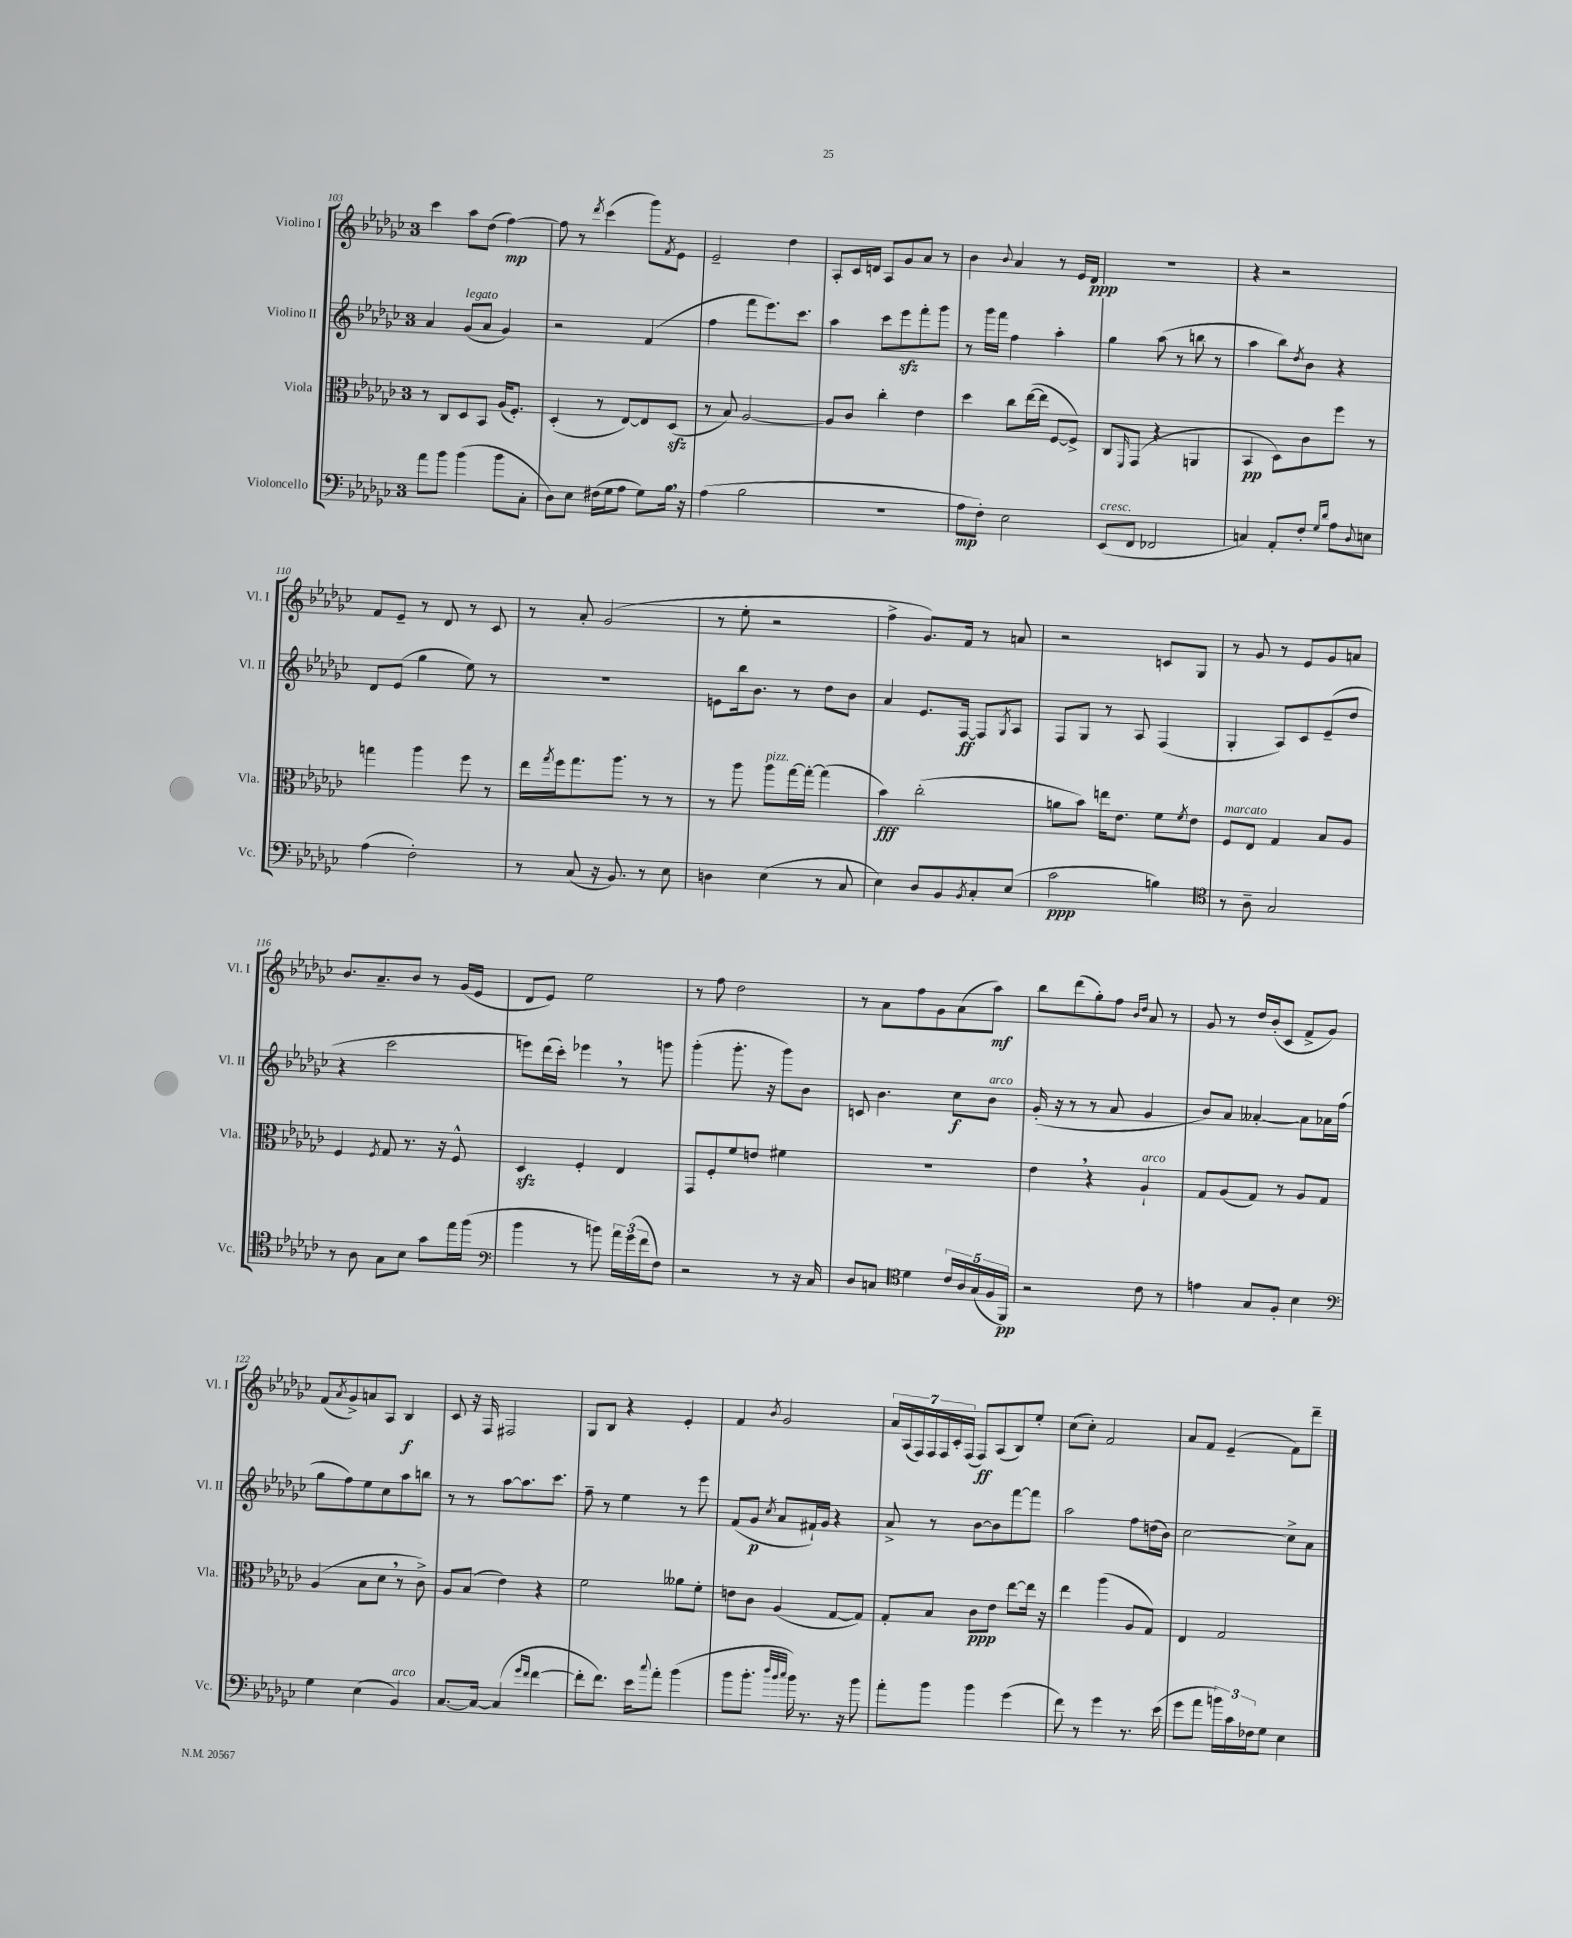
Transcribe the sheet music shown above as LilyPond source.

<<
\new StaffGroup <<
\new Staff = "s0" \with { instrumentName = "Violino I" shortInstrumentName = "Vl. I" } {
    \clef treble \key ges \major \once \override Staff.TimeSignature.style = #'single-digit \time 3/4
    ces'''4 aes''8 des''8( f''4~\mp) |
    f''8 r8 \acciaccatura { des'''8 } ces'''4( ges'''8) \acciaccatura { f'8 } ees'8 |
    ees'2-- des''4 |
    aes8-. ces'16 d'16 aes8 ges'8 aes'8 r8 |
    bes'4 \appoggiatura { bes'8 } aes'4 r8 ees'16 des'16\ppp |
    R2. |
    r4 r2 |
    f'8 ees'8-- r8 des'8 r8 ces'8 |
    r8 aes'8-. ges'2( |
    r8 ees''8-. r2 |
    f''4-> ges'8.) f'16 r8 a'8 |
    r2 c'8 ges8 |
    r8 ges'8 r8 ees'8 ges'8 a'8 |
    bes'8. aes'8.-- bes'8 r8 ges'16( ees'16 |
    des'8 ees'8) ees''2 |
    r8 f''8 des''2 |
    r8 aes'8 f''8 ges'8 aes'8( aes''8\mf) |
    bes''8 des'''8( ges''8-.) f''8 \grace { bes'16 des''16 } aes'8 r8 |
    ges'8 r8 des''16 bes'16-.( ces'8 f'8-> ges'8) |
    f'8( \acciaccatura { aes'8 } ges'8->) a'8 aes8 bes4\f |
    ces'8 r16 f16 fis2 |
    ges8 bes8 r4 ees'4-. |
    f'4 \acciaccatura { bes'8 } ges'2 |
    \tuplet 7/4 { aes'16 aes16( f16) f16 f16 ces'16-. f16( } f8\ff) aes8( bes8) ees''8-. |
    ces''8( ces''8-.) f'2 |
    aes'8 f'8 ees'4--( f'8) des'''8-- \bar "|." |
}
\new Staff = "s1" \with { instrumentName = "Violino II" shortInstrumentName = "Vl. II" } {
    \clef treble \key ges \major \once \override Staff.TimeSignature.style = #'single-digit \time 3/4
    aes'4 ges'8^\markup { \italic "legato" }( aes'8 ges'4) |
    r2 f'4( |
    f''4 f'''8 ees'''8.) ces'''8. |
    aes''4 ces'''8 ees'''8\sfz f'''8-. ges'''8 |
    r8 ges'''16 f'''16 f''4 aes''4-. |
    ges''4 aes''8( r8 b''8 r8 |
    aes''4 bes''8) \acciaccatura { des''8 } bes'8 r4 |
    des'8 ees'8( ges''4 ees''8) r8 |
    R2. |
    e'8 bes''16 bes'8. r8 des''8 bes'8 |
    aes'4 ees'8. f16~\ff f8 \acciaccatura { ges8 } aes8 |
    f8 ges8 r8 aes8 f4( |
    ges4-. aes8) ces'8 ees'8--( des''8 |
    r4 ces'''2 |
    e'''8) des'''16( ces'''16-.) ees'''4 \breathe r8 g'''8 |
    ges'''4-.( ges'''8.-. r16 ges'''8) bes'8 |
    c'8 bes'4. ces''8\f bes'8^\markup { \italic "arco" } |
    ges'16-.( r16 r8 r8 aes'8 ges'4 |
    bes'8) aes'8 aeses'4~-. aeses'8 aes'16 f''16( |
    ges''8 f''8) ees''8 ces''8 aes''8 b''8 |
    r8 r8 aes''8~ aes''8. ces'''8. |
    f''8-- r8 ees''4 r8 ees'''8 |
    f'8( ges'8\p \acciaccatura { ces''8 } aes'8 fis'16-!) ges'16 r4 |
    aes'8-> r8 bes'8~ bes'8 f'''8~ f'''8 |
    aes''2 f''8 d''16( bes'16) |
    ces''2~ ces''8-> aes'8 \bar "|." |
}
\new Staff = "s2" \with { instrumentName = "Viola" shortInstrumentName = "Vla." } {
    \clef alto \key ges \major \once \override Staff.TimeSignature.style = #'single-digit \time 3/4
    r8 ces8 des8 bes,8 aes16( f8.-.) |
    des4-.( r8 ees8~) ees8 des8\sfz( |
    r8 bes8) aes2~ |
    aes8 ces'8 ces''4-. ees'4 |
    des''4 ces''8 ees''16~( ees''16 f8~ f8->) |
    ces8 \grace { f,16 } ges,8( r4 a,4 |
    bes,4\pp des8) ces'8 f''8 r8 |
    g''4 aes''4 f''8 r8 |
    ees''16 \acciaccatura { ges''8 } f''16 ges''8. aes''8. r8 r8 |
    r8 aes''8 aes''8^\markup { \italic "pizz." } ges''16~ ges''16~-. ges''4( |
    bes'4\fff) ces''2-.( |
    a'8 bes'8) e''16 ees'8. f'8 \acciaccatura { f'8 } ees'8 |
    f8^\markup { \italic "marcato" } ees8 ges4 bes8 aes8 |
    f4 \acciaccatura { f8 } ges8 r8. r16 f8-^ |
    des4\sfz f4-. ees4 |
    ges,8 f8-. f'8 e'8 fis'4 |
    R2. |
    ees'4 \breathe r4 aes4-!^\markup { \italic "arco" } |
    ges8 aes8( ges8) r8 aes8 ges8 |
    aes4( bes8 des'8 \breathe r8 ces'8->) |
    aes8 bes8( ees'4) r4 |
    f'2 aeses'8 f'8-. |
    e'8 ces'8 aes4( ges8~ ges8) |
    ges8-. bes8 ces'8\ppp ees'8 ees''8~ ees''16 r16 |
    ees''4 aes''4( aes8 ges8) |
    ees4 ges2 \bar "|." |
}
\new Staff = "s3" \with { instrumentName = "Violoncello" shortInstrumentName = "Vc." } {
    \clef bass \key ges \major \once \override Staff.TimeSignature.style = #'single-digit \time 3/4
    aes'8 bes'8 bes'4( bes'8 ces8-. |
    des8) ees8 fis16( ges16 aes8 ges8) bes16 \breathe r16 |
    aes4( bes2 |
    R2. |
    aes8\mp f8-.) ees2 |
    ees,8^\markup { \italic "cresc." }( f,8 fes,2 |
    c4) aes,8-. f8-. \grace { ges16 des'16 } aes8 \appoggiatura { des8 } e8 |
    aes4( f2-.) |
    r8 ces8( r16 bes,8.) r8 ees8 |
    d4 ees4( r8 ces8 |
    ees4) des8 bes,8 \acciaccatura { bes,8 } ces8-. ees8( |
    ces'2\ppp b4) |
    \clef tenor r8 aes8-- ges2 |
    r8 aes8 ges8 bes8 ges'8 ees''16 f''16( |
    \clef bass bes'4 r8 b'8) \tuplet 3/2 { aes'16 ges'16( f'16 } f8) |
    r2 r8 r16 ces16 |
    des8 c8 \clef tenor des'4 \tuplet 5/4 { ces'16 aes16 ges16( f16 f,16\pp) } |
    r2 ces'8 r8 |
    e'4 ges8 f8-. bes4 |
    \clef bass ges4 ees4( bes,4^\markup { \italic "arco" }) |
    ces8.~ ces16~ ces4( \grace { ges'16 f'16 } f'4~ |
    f'8-. f'8.) ees'16 \appoggiatura { ces''8 } aes'8-. bes'4( |
    bes'8 bes'8.-. \grace { des''32 bes'32 ces''32 } bes'16) r8. r16 bes'8 |
    aes'8-. bes'8 bes'4 ges'4( |
    f'8) r8 ges'4 r8. ees'16( |
    ges'8 aes'8 \tuplet 3/2 { b'16) ces'16 fes16 } ges8 ees4 \bar "|." |
}
>>
>>
\layout { \context { \Score currentBarNumber = #103 } }
